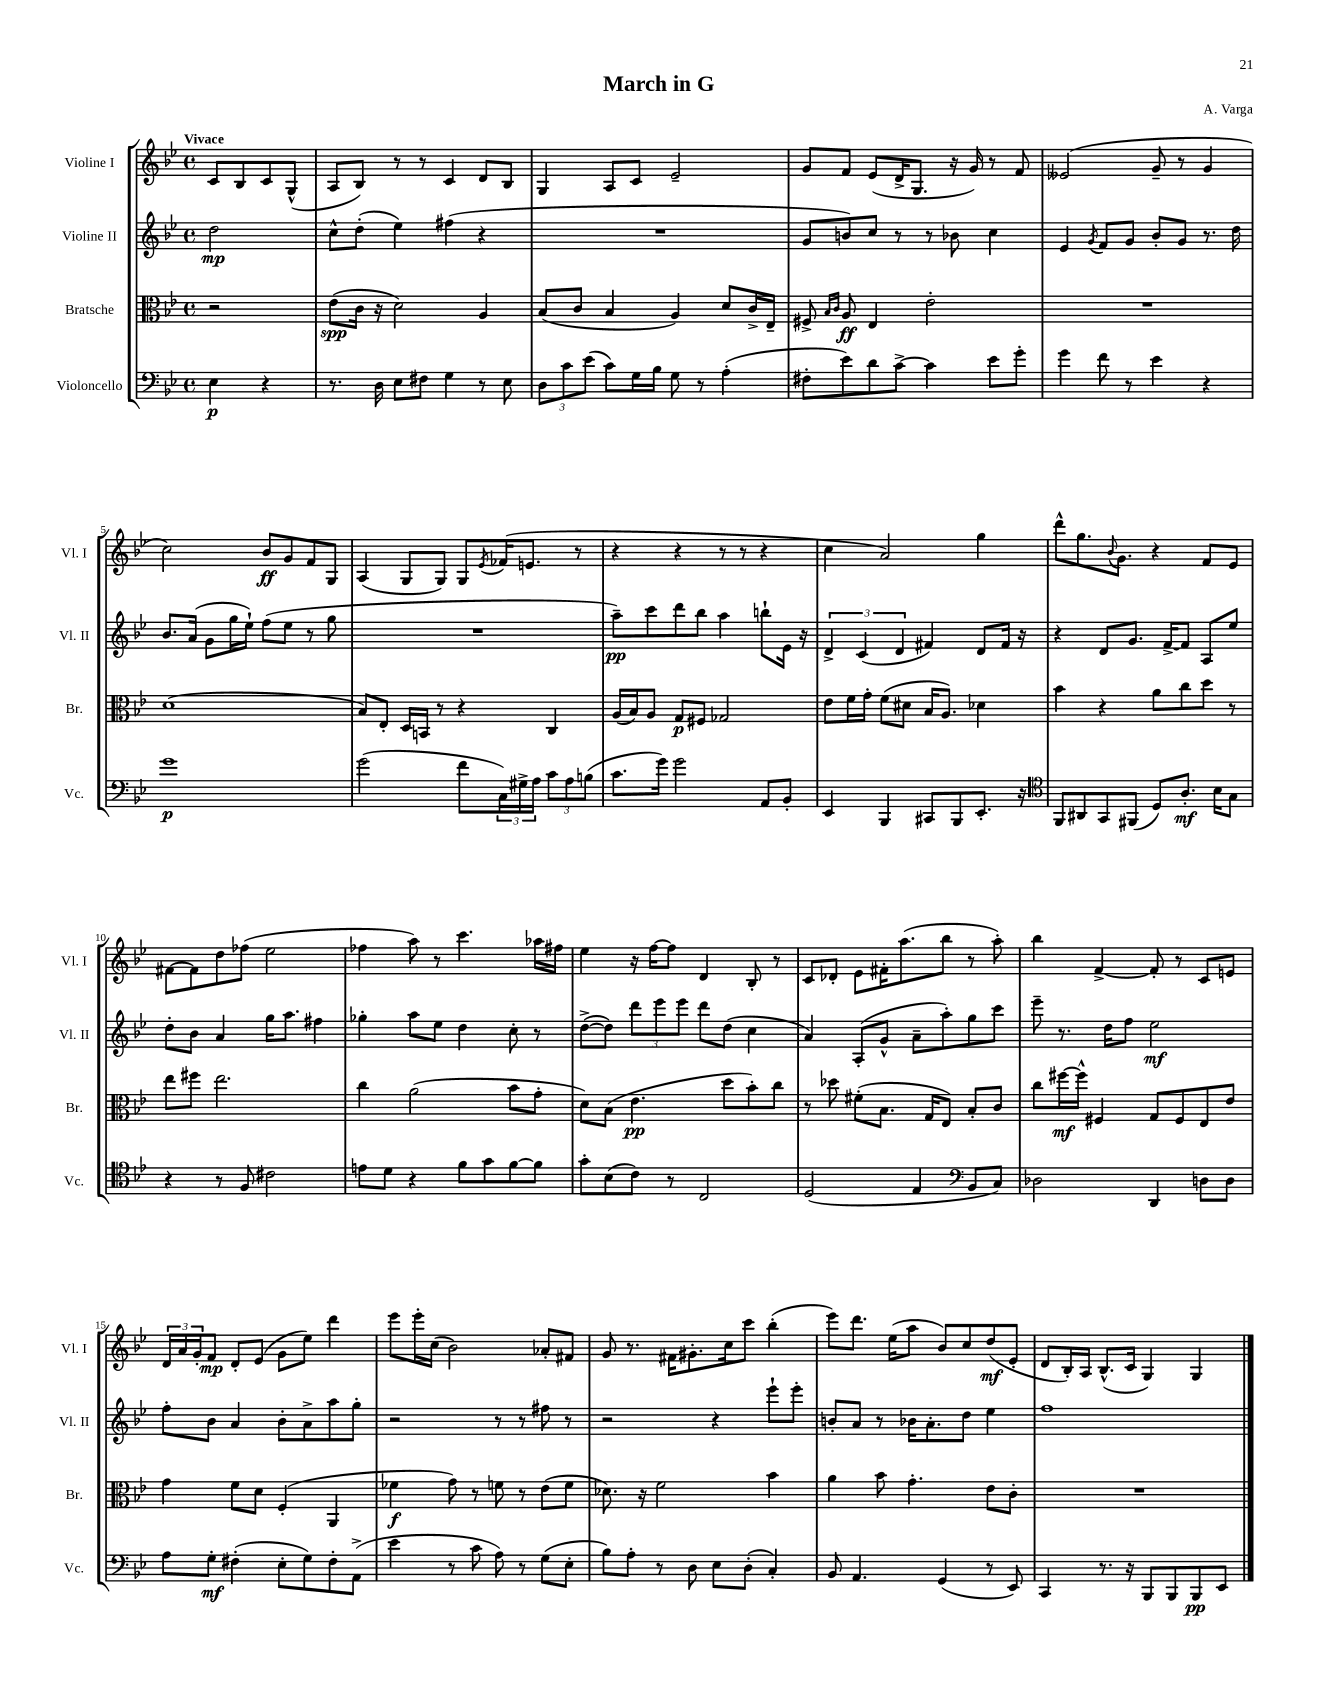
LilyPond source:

\header { title = "March in G" composer = "A. Varga" }
<<
\new StaffGroup <<
\new Staff = "s0" \with { instrumentName = "Violine I" shortInstrumentName = "Vl. I" } {
    \clef treble \key bes \major \defaultTimeSignature \time 4/4 \partial 2 \tempo "Vivace"
    c'8 bes8 c'8 g8-^( |
    a8 bes8) r8 r8 c'4 d'8 bes8 |
    g4 a8 c'8 ees'2-- |
    g'8 f'8 ees'8( d'16-> g8. r16 g'16) r8 f'8 |
    eeses'2( g'8-- r8 g'4 |
    c''2) bes'8\ff g'8 f'8 g8 |
    a4( g8 g8) g8 \acciaccatura { ees'8 } fes'16( e'8. r8 |
    r4 r4 r8 r8 r4 |
    c''4 a'2) g''4 |
    d'''8-^ g''8. \appoggiatura { bes'8 } g'8. r4 f'8 ees'8 |
    fis'8~ fis'8 d''8 fes''8( ees''2 |
    fes''4 a''8) r8 c'''4. aes''16 fis''16 |
    ees''4 r16 f''16~ f''8 d'4 bes8-. r8 |
    c'8 des'8-. ees'8 fis'16-. a''8.( bes''8 r8 a''8-.) |
    bes''4 f'4~-> f'8-. r8 c'8 e'8 |
    \tuplet 3/2 { d'16 a'16 g'16-. } f'8\mp d'8-. ees'8( g'8 ees''8) d'''4 |
    ees'''8 ees'''16-. c''16( bes'2) aes'8-. fis'8 |
    g'8 r8. fis'16 gis'8.-. c''16 c'''8 bes''4-.( |
    ees'''8) d'''8. ees''16( a''8 bes'8) c''8 d''8\mf( ees'8-. |
    d'8 bes16-.) a16 bes8.-^( c'16 g4) g4 \bar "|." |
}
\new Staff = "s1" \with { instrumentName = "Violine II" shortInstrumentName = "Vl. II" } {
    \clef treble \key bes \major \defaultTimeSignature \time 4/4 \partial 2
    d''2\mp |
    c''8-^ d''8-.( ees''4) fis''4( r4 |
    R1 |
    g'8 b'8) c''8 r8 r8 bes'8 c''4 |
    ees'4 \acciaccatura { g'8 } f'8 g'8 bes'8-. g'8 r8. d''16 |
    bes'8. a'16( g'8 g''16 ees''16-!) f''8( ees''8 r8 g''8 |
    R1 |
    a''8--\pp) c'''8 d'''8 bes''8 a''4 b''8-! ees'16 r16 |
    \tuplet 3/2 { d'4-> c'4( d'4 } fis'4) d'8 fis'16 r16 |
    r4 d'8 g'8. f'16~-> f'8 a8 ees''8 |
    d''8-. bes'8 a'4 g''16 a''8. fis''4 |
    ges''4-. a''8 ees''8 d''4 c''8-. r8 |
    d''8~->( d''8) \tuplet 3/2 { d'''8 ees'''8 ees'''8 } d'''8 d''8( c''4 |
    a'4) a8-.( g'8-^ a'8-- a''8-.) g''8 c'''8 |
    ees'''8-- r8. d''16 f''8 ees''2\mf |
    f''8-. bes'8 a'4 bes'8-. a'8-> a''8 g''8-. |
    r2 r8 r8 fis''8 r8 |
    r2 r4 ees'''8-! ees'''8-. |
    b'8-. a'8 r8 bes'16 a'8.-. d''8 ees''4 |
    f''1 \bar "|." |
}
\new Staff = "s2" \with { instrumentName = "Bratsche" shortInstrumentName = "Br." } {
    \clef alto \key bes \major \defaultTimeSignature \time 4/4 \partial 2
    r2 |
    ees'8\spp( c'16 r16 d'2) a4 |
    bes8( c'8 bes4 a4) d'8 c'16-> ees16-- |
    fis8-> \grace { bes16 c'16 } a8\ff ees4 ees'2-. |
    R1 |
    d'1( |
    bes8) ees8-. d16 b,16 r8 r4 c4 |
    a16( bes16) a8 g8\p fis8 ges2 |
    ees'8 f'16 g'16-. f'8( dis'8 bes16 a8.) des'4 |
    bes'4 r4 a'8 c''8 d''8 r8 |
    ees''8 fis''8 ees''2. |
    c''4 a'2( bes'8 g'8-. |
    d'8) bes8( ees'4.\pp d''8 bes'8-.) c''8 |
    r8 des''8 fis'8-.( bes8. g16 ees8) bes8-. c'8 |
    c''8 fis''16~\mf fis''16-^ fis4 g8 fis8 ees8 ees'8 |
    g'4 f'8 d'8 f4-.( a,4 |
    fes'4\f g'8) r8 f'8 r8 ees'8( f'8 |
    des'8.) r16 f'2 bes'4 |
    a'4 bes'8 g'4.-. ees'8 c'8-. |
    R1 \bar "|." |
}
\new Staff = "s3" \with { instrumentName = "Violoncello" shortInstrumentName = "Vc." } {
    \clef bass \key bes \major \defaultTimeSignature \time 4/4 \partial 2
    ees4\p r4 |
    r8. d16 ees8 fis8 g4 r8 ees8 |
    \tuplet 3/2 { d8 c'8 ees'8( } c'8) g16 bes16 g8 r8 a4-.( |
    fis8-. ees'8) d'8 c'8~-> c'4 ees'8 g'8-. |
    g'4 f'8 r8 ees'4 r4 |
    g'1\p |
    g'2( f'8 \tuplet 3/2 { c16) gis16-> a16 } \tuplet 3/2 { c'8 a8 b8( } |
    c'8. g'16) g'2 a,8 bes,8-. |
    ees,4 bes,,4 cis,8 bes,,8 ees,8.-. r16 |
    \clef tenor f,8 ais,8 g,8 fis,8( d8) a8.-.\mf bes16 g8 |
    r4 r8 f8 cis'2 |
    e'8 d'8 r4 f'8 g'8 f'8~ f'8 |
    g'8-. bes8( c'8) r8 c2 |
    d2( ees4 \clef bass bes,8 c8) |
    des2 d,4 d8 d8 |
    a8 g8-.\mf fis4-.( ees8-. g8) fis8-. a,8->( |
    ees'4 r8 c'8 a8) r8 g8( ees8-. |
    bes8) a8-. r8 d8 ees8 d8-.( c4-.) |
    bes,8 a,4. g,4( r8 ees,8) |
    c,4 r8. r16 bes,,8 bes,,8 bes,,8\pp ees,8 \bar "|." |
}
>>
>>
